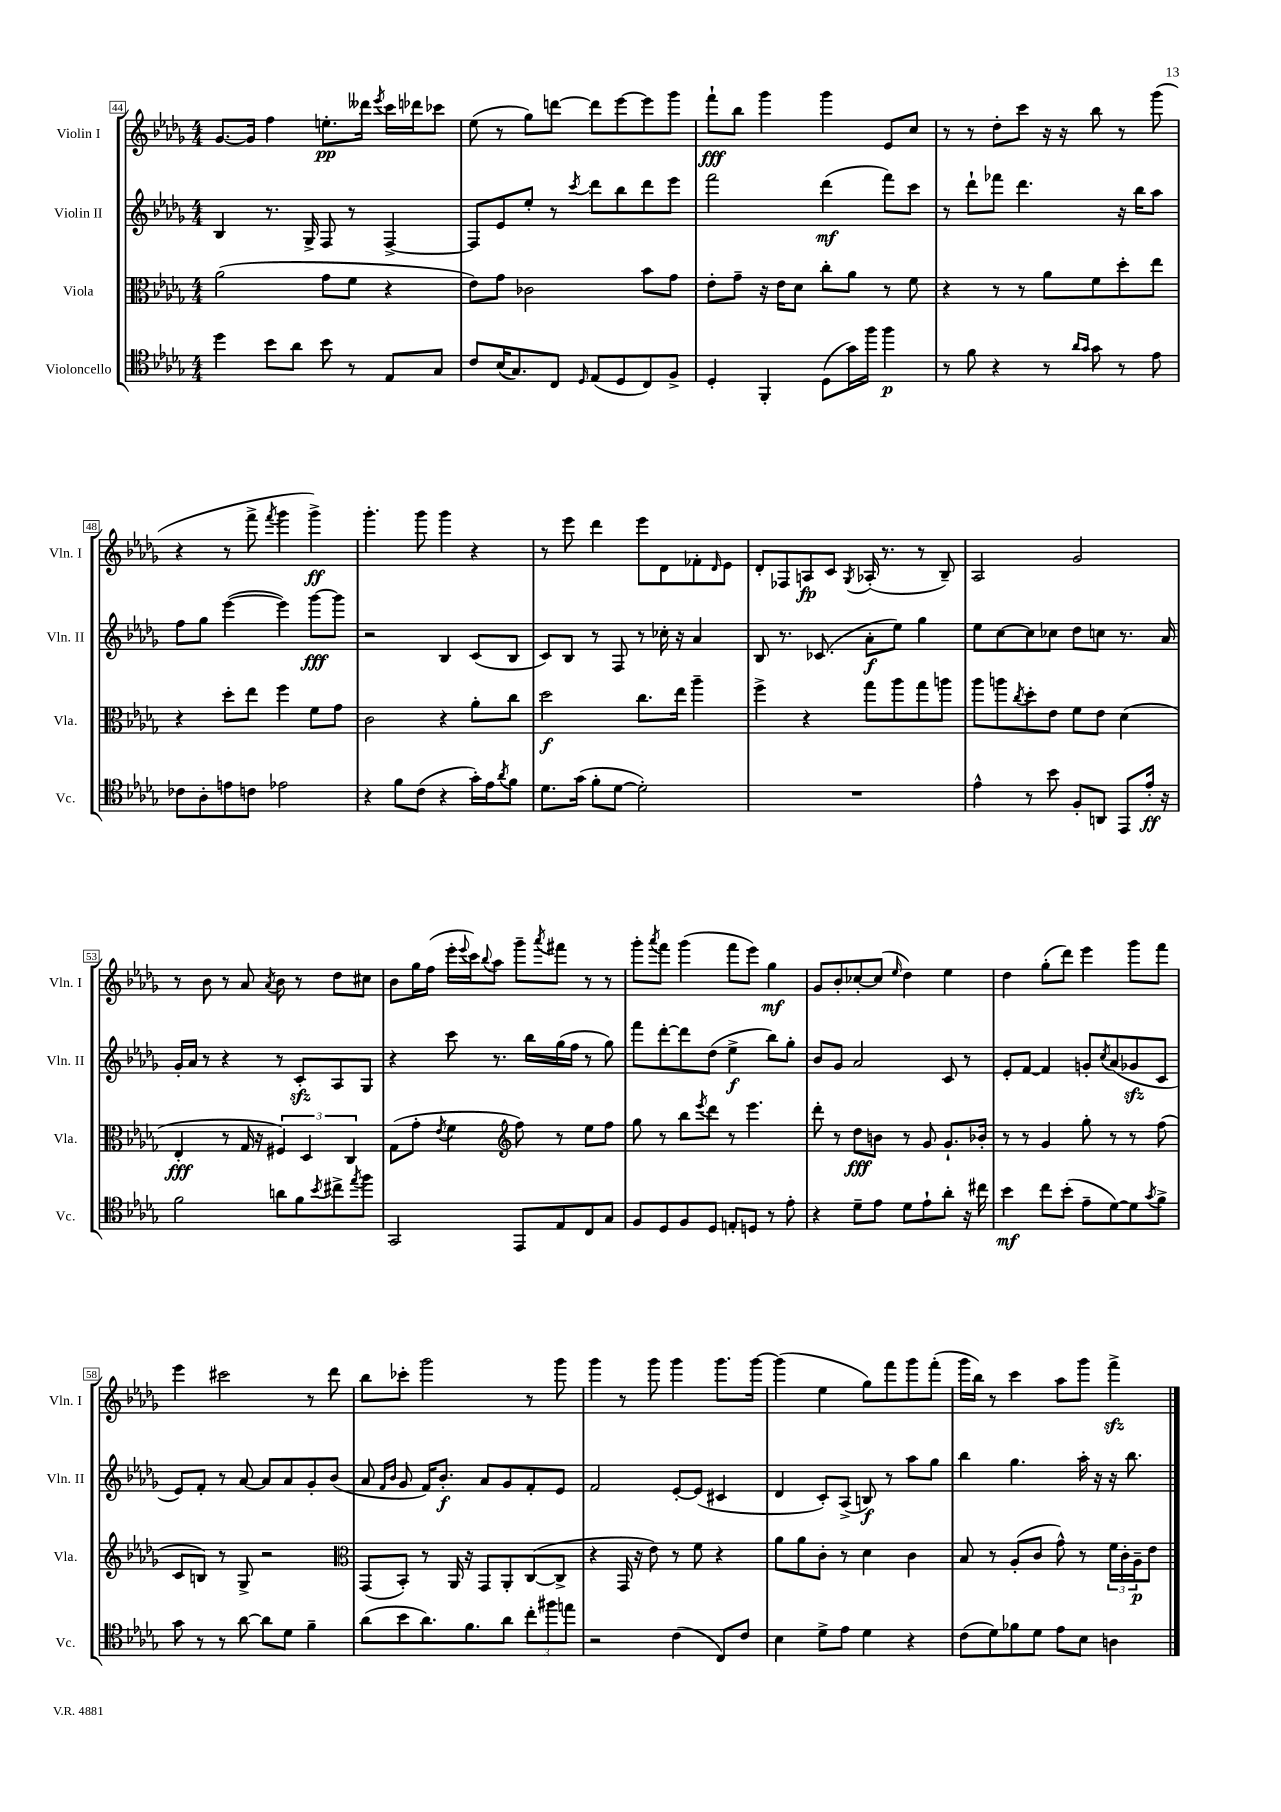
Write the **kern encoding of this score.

**kern	**kern	**kern	**kern
*staff4	*staff3	*staff2	*staff1
*clefC4	*clefC3	*clefG2	*clefG2
*k[b-e-a-d-g-]	*k[b-e-a-d-g-]	*k[b-e-a-d-g-]	*k[b-e-a-d-g-]
*M4/4	*M4/4	*M4/4	*M4/4
4dd-\	(2a-\	4B-/	[8.g-/L
.	.	.	16g-/]Jk
8b-\L	.	8.r	4ff\
8a-\J	.	.	.
.	.	16G-^/	.
8b-\	8g-\L	8F/	8.ee'\L
8r	8f\J	8r	.
.	.	.	16ddd--\Jk
.	.	.	8qeee-/
8E-/L	4r	[4F^/	16ccc\LL
.	.	.	16ddd-\J
8G-/J	.	.	8ccc-\J
=	=	=	=
8c/L	8e-\L)	8F/]L	(8ee-\
(16B-/K	8g-\J	8e-/	8r
8.G-/)	.	.	.
.	2c-\	8ee-'/J	8gg-\L)
8C/J	.	8r	[8ddd\J
16qqD-/	.	8qccc/	.
(8E-/L	.	8ddd-\L	8ddd\]L
8D-/	.	8bb-\	[8eee-\
8C/)	8b-\L	8ddd-\	8eee-\]
8F^/J	8g-\J	8eee-\J	8ggg-\J
=	=	=	=
4D-'/	8e-'\L	2fff\	8fff`\L
.	8g-~\J	.	8bb-\J
4FF'/	16r	.	4ggg-\
.	16e-\LK	.	.
.	8d-\J	.	.
(8D-\L	8cc'\L	(4ddd-\	4ggg-\
16g-\L)	8a-\J	.	.
16ff\JJ	.	.	.
4ff\	8r	8fff\L)	8e-/L
.	8f\	8ccc\J	8cc/J
=	=	=	=
8r	4r	8r	8r
8f\	.	8ddd-`\L	8r
4r	8r	8fff-\J	8dd-'\L
.	8r	4.ddd-\	8ccc\J
8r	8a-\L	.	16r
.	.	.	16r
16qqa-/LL	.	.	.
16qqg-/JJ	.	.	.
8g-\	8f\	.	8bb-\
8r	8dd-'\	16r	8r
.	.	16bb-\LK	.
8e-\	8ee-\J	8aa-\J	(8ggg-\
=	=	=	=
8c-\L	4r	8ff\L	4r
8A-'\	.	8gg-\J	.
8e\	8dd-'\L	([4eee-\	8r
8c\J	8ee-\J	.	8fff^\
.	.	.	8qfff/
2e-\	4ff\	4eee-\])	4ggg-\
.	8f\L	[8ggg-\L	4ggg-^\)
.	8g-\J	8ggg-\]J	.
=	=	=	=
4r	2c\	2r	4.ggg-'\
8f\L	.	.	.
(8c\J	.	.	8ggg-\
4r	4r	4B-/	4ggg-\
16g-'\LL)	8a-'\L	(8c/L	4r
16e-\J	.	.	.
8qa-/	.	.	.
8f\J	8cc\J	8B-/J	.
=	=	=	=
8.d-\L	2dd-\	8c/L)	8r
.	.	8B-/J	8eee-\
(16g-\Jk	.	.	.
8f'\L	.	8r	4ddd-\
[8d-\J	.	8F/	.
2d-'\])	8.cc\L	8r	8eee-\L
.	.	16cc-'\	8d-\
.	16ee-\Jk	16r	.
.	4aa-~\	4a-/	8f-'\
.	.	.	16qqd-/
.	.	.	8e-\J
=	=	=	=
1r	4ff^\	8B-/	8d-'/L
.	.	8.r	8F-/
.	4r	.	8A/
.	.	(8.c-/	.
.	.	.	8c/J
.	.	.	8qG-/
.	8gg-\L	8a-'\L	(16A-'/
.	.	.	8.r
.	8aa-\	8ee-\J)	.
.	8gg-\	4gg-\	8r
.	8aa\J	.	8B-~/)
=	=	=	=
4e-^^\	8aa-\L	8ee-\L	2A-/
.	8aa\	[8cc\	.
.	8qcc/	.	.
8r	8dd-'\	8cc\]	.
8b-\	8e-\J	8cc-\J	.
8F'/L	8f\L	8dd-\L	2g-/
8AA/J	8e-\J	8cc\J	.
8EE-/L	(4d-\	8.r	.
16e-'/Jk	.	.	.
16r	.	16a-/	.
=	=	=	=
2f\	4E-'/	16g-'/LL	8r
.	.	16a-/JJ	.
.	.	8r	8b-\
.	8r	4r	8r
.	16G-/	.	8a-/
.	16r	.	.
.	.	.	8qa-/
8a\L	6F#/)	8r	8b-\
8f\	.	8c'/L	8r
.	6D-/	.	.
8qb-/	.	.	.
8cc#^\	.	8A-/	8dd-\L
.	6C/	.	.
8qee-/	.	.	.
8ff\J	.	8G-/J	8cc#\J
=	=	=	=
2GG-/	(8G-\L	4r	8b-\L
.	8g-'\J	.	16gg-\L
.	.	.	(16ff\JJ
.	8qe-/	.	.
.	4f\	8ccc\	16eee-'\LL
.	.	.	8qqeee-/
.	.	.	16ccc\J)
.	.	.	8qqbb-/
.	.	8.r	8aa-\J
*	*clefG2	*	*
8EE-/L	8ff\)	.	8ggg-~\L
.	.	16bb-\LL	.
.	.	.	8qaaa-/
8E-/	8r	(16gg-\	8fff#\J
.	.	16ff\JJ	.
8C/	8ee-\L	8r	8r
8G-/J	8ff\J	8gg-\)	8r
=	=	=	=
8F/L	8gg-\	8fff\L	8ggg-'\L
.	.	.	8qaaa-/
8D-/	8r	[8ddd-'\	8fff\J
8F/	8bb-\L	8ddd-\]	(4ggg-\
.	8qeee-/	.	.
8D-/J	8ddd-\J	(8dd-\J	.
8E'/L	8r	4ee-^\	8fff\L
8D/J	4.eee-\	.	8eee-\J)
8r	.	8bb-\L)	4gg-\
8e-'\	.	8gg-'\J	.
=	=	=	=
4r	8ddd-'\	8b-/L	8g-/L
.	8r	8g-/J	8b-'/
8d-~\L	8dd-\L	2a-/	[8cc-'/
8e-\J	8b\J	.	(8cc-/]J
.	.	.	16qqee-/
8d-\L	8r	.	4dd-\)
8e-`\	8g-/	.	.
8a-'\J	8.g-`/L	8c/	4ee-\
16r	.	8r	.
16cc#\	16b-'/Jk	.	.
=	=	=	=
4b-\	8r	8e-'/L	4dd-\
.	8r	[8f/J	.
8cc\L	4g-/	4f/]	(8gg-'\L
(8b-'\J	.	.	8ddd-\J)
8e-~\L	8gg-'\	8g'/L	4eee-\
.	.	8qcc/	.
[8d-\)	8r	(8a-/	.
8d-\]	8r	8g-/	8ggg-\L
8qg-/	.	.	.
8f^\J	(8ff\	8c/J	8fff\J
=	=	=	=
8g-\	8c/L	8e-/L)	4eee-\
8r	8B/J)	8f'/J	.
8r	8r	8r	2ccc#\
[8a-\	8G-^/	[8a-/	.
8a-\]L	2r	8a-/]L	.
8d-\J	.	8a-/	.
4f~\	.	8g-'/	8r
.	.	(8b-/J	8ddd-\
=	=	=	=
*	*clefC3	*	*
(8a-\L	(8GG-/L	8a-/	8bb-\L
.	.	16qqf/LL	.
.	.	16qqb-/JJ	.
8b-\	8BB-'/J)	8g-/	8ccc-'\J
8.a-\)	8r	16f/LK)	2ggg-\
.	.	8.b-'/J	.
.	16AA-/	.	.
8.f\	16r	.	.
.	8GG-/L	8a-/L	.
8a-\J	8AA-'/	8g-/	.
12cc'\L	([8C/	8f'/	8r
12ff#\	.	.	.
.	8C^/]J	8e-/J	8ggg-\
12ee\J	.	.	.
=	=	=	=
2r	4r	2f/	4ggg-\
.	16GG-/	.	8r
.	16r	.	.
.	8e-\)	.	8ggg-\
(4c\	8r	[8e-'/L	4ggg-\
.	8f\	(8e-/]J	.
8C/L)	4r	4c#/	8.ggg-\L
8c/J	.	.	.
.	.	.	[16ggg-\Jk
=	=	=	=
4B-\	8a-\L	4d-/	(4ggg-\]
.	8a-\	.	.
8d-^\L	8c'\J	8c'/L)	4ee-\
8e-\J	8r	(8A-^/J	.
4d-\	4d-\	8B/)	8gg-\L)
.	.	8r	8fff\
4r	4c\	8aa-\L	8ggg-\
.	.	8gg-\J	(8fff'\J
=	=	=	=
(8c\L	8B-/	4bb-\	16ggg-\LL
.	.	.	16bb-\JJ)
8d-\)	8r	.	8r
8f-\	(8A-'/L	4.gg-\	4ccc\
8d-\J	8c/J	.	.
8e-\L	8g-^^\)	.	8aa-\L
8B-\J	8r	16aa-'\	8ggg-\J
.	.	16r	.
4A\	24f\LL	16r	4fff^\
.	24c'\	.	.
.	.	8.bb-\	.
.	24A-~\J	.	.
.	8e-\J	.	.
==	==	==	==
*-	*-	*-	*-
